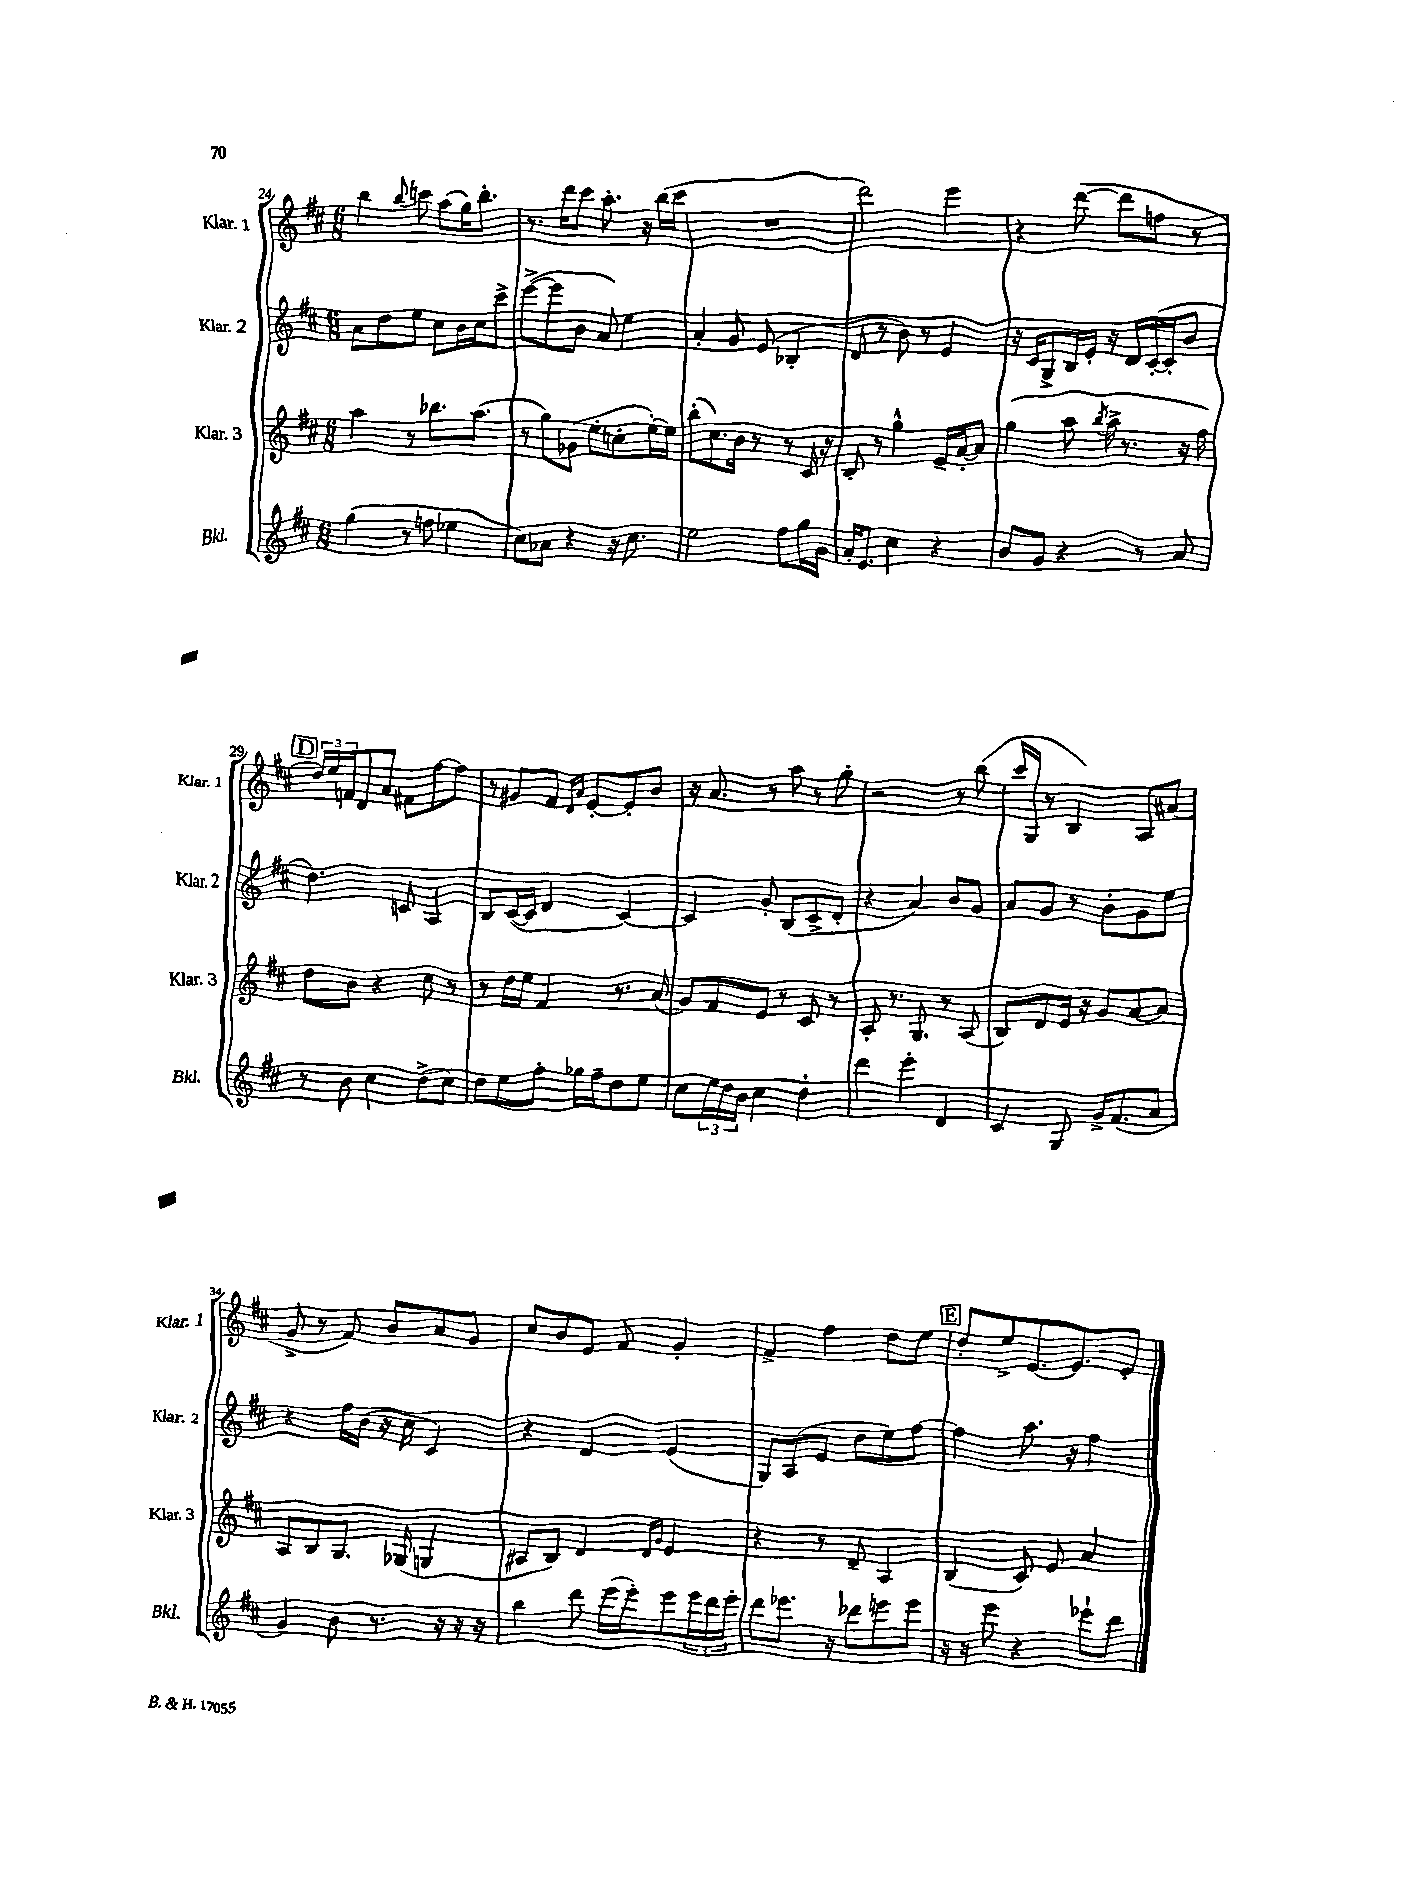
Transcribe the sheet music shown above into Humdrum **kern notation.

**kern	**kern	**kern	**kern
*staff4	*staff3	*staff2	*staff1
*clefG2	*clefG2	*clefG2	*clefG2
*k[f#c#]	*k[f#c#]	*k[f#c#]	*k[f#c#]
*M6/8	*M6/8	*M6/8	*M6/8
(4gg\	4aa\	8a\L	4bb\
.	.	8dd\	.
.	.	.	8qqbb/
8r	8r	8ee\J	8ccc\
8ff\	8.bb-\L	8cc#\L	(8aa\L
4ee-\	.	16b\L	16gg\K)
.	(8.aa\J	16cc#\J	8.bb'\J
.	.	8ccc#^\J	.
=	=	=	=
8cc#\L)	8r	([8eee^\L	8.r
8a-\J	8gg\L)	8eee\]	.
.	.	.	16ddd\LK
4r	(8g-\J	8b\J	8ccc#\J
.	8ee'\L	8a/)	8.aa'\
16r	8cc'\	4ee\	.
8.cc#\	.	.	16r
.	[16ee'\L)	.	(16bb\LL
.	16ee\]JJ	.	16ccc#\JJ
=	=	=	=
2ee\	(8bb'\L	4a'/	2.r
.	8.cc#\)	.	.
.	.	8g/	.
.	16b\Jk	.	.
.	8r	(8e/	.
8ff#\L	8r	4B-'/	.
16gg\L	16c#/	.	.
16g\JJ	16r	.	.
=	=	=	=
16a'/LK	8B'/	8d/	2ddd\)
8.e/J	.	.	.
.	8r	8r	.
4cc#\	4gg^^\	8b\)	.
.	.	8r	.
4r	16e~/LL	4e/	4eee\
.	[16a'/J	.	.
.	8a/]J	.	.
=	=	=	=
8b/L	(4gg\	16r	4r
.	.	16c#/LK	.
8g/J	.	8G^/	.
4r	8aa\	16B/L	([8ddd\
.	.	16e'/JJ	.
.	8qbb/	.	.
.	16aa^\	16r	8ddd\]L
.	8.r	16d/LL	.
8r	.	([16c#'/	8ff\J
.	.	16c#'/]J	.
8a/	16r	8b/J	8r
.	16ff#\)	.	.
=	=	=	=
8r	8dd\L	4.dd\)	24dd/LL)
.	.	.	24ee/
.	.	.	24f/J
8b\	8b\J	.	8d/
4cc#\	4r	.	8a/J
.	.	8c/	8f#\L
(8dd^\L	8cc#\	4A/	[8ff#\
8cc#\J)	8r	.	8ff#\]J
=	=	=	=
8dd\L	8r	8B/L	8r
8ee\	16dd\LL	([16c#/L	8g#/L
.	16ee\JJ	16c#/]JJ	.
8ff#'\J	4f#/	4d/	8f#/J
.	.	.	16qqd/LL
.	.	.	16qqa/JJ
16gg-\LL	.	.	[8e'/L
16ff#~\J	.	.	.
8dd\	8.r	[4c#/)	8e'/]
8ee\J	.	.	8b/J
.	(16a/	.	.
=	=	=	=
8cc#\L	8g/L)	4c#/]	16r
.	.	.	8.a/
24ee\L	8f#/	.	.
24dd\	.	.	.
24b\JJ	.	.	.
4cc#\	8e/J	8g'/	8r
.	8r	(8B/L	8aa\
4dd'\	8c#/	8c#^/	8r
.	8r	8d'/J	8gg'\
=	=	=	=
4ddd\	8A'/	4r	2r
.	8.r	.	.
4eee'\	.	4a/)	.
.	8.G/	.	.
4d/	8r	8b/L	8r
.	(8A/	8g/J	(8bb\
=	=	=	=
4c#/	8B/L)	8a/L	16ccc#/LL
.	.	.	16G/JJ
.	8d/	8g/J	8r
8G/	16e/Jk	8r	4B/)
.	16r	.	.
16g^/LK	8g/L	8b'\L	.
(8.f#/	.	.	.
.	[8a/	8g\	8A/L
8a/J	8a/]J	8ee\J	(8a#/J
=	=	=	=
4g/)	8A/L	4r	8g^/
.	8B/	.	8r
8b\	8.G/J	16ff#\LL	8f#/)
.	.	(16b\JJ	.
8.r	.	16r	8b/L
.	(16G-/	16cc#\	.
.	4G/	4c#/)	8a/
16r	.	.	.
16r	.	.	8g/J
16r	.	.	.
=	=	=	=
4bb\	8A#/L	4r	8cc#/L
.	8B/J)	.	8b/
8ddd\	4d/	4d/	8e/J
(16eee\LL	.	.	8f#/
16eee'\J)	.	.	.
.	16qqd/LL	.	.
.	16qqg/JJ	.	.
8eee\	4e/	(4e/	4g'/
24eee\L	.	.	.
24ddd\	.	.	.
24eee'\JJ	.	.	.
=	=	=	=
8ddd\L	4r	8G/L)	4f#^/
8.eee-\J	.	(8A/	.
.	8r	8e/J	4ff#\
16r	.	.	.
8ddd-\L	8d~/	8dd\L	.
8eee\	4A/	8ee\)	8dd\L
8eee\J	.	[8ff#\J	8ee\J
=	=	=	=
16r	(4B/	4ff#\]	8dd'/L
16r	.	.	.
8eee\	.	.	8ee^/
4r	8c#/)	8.aa\	[8.e/
.	8e/	.	.
.	.	16r	8.e/]
8eee-`\L	4a/	4ff#\	.
8ddd\J	.	.	8e'/J
==	==	==	==
*-	*-	*-	*-
